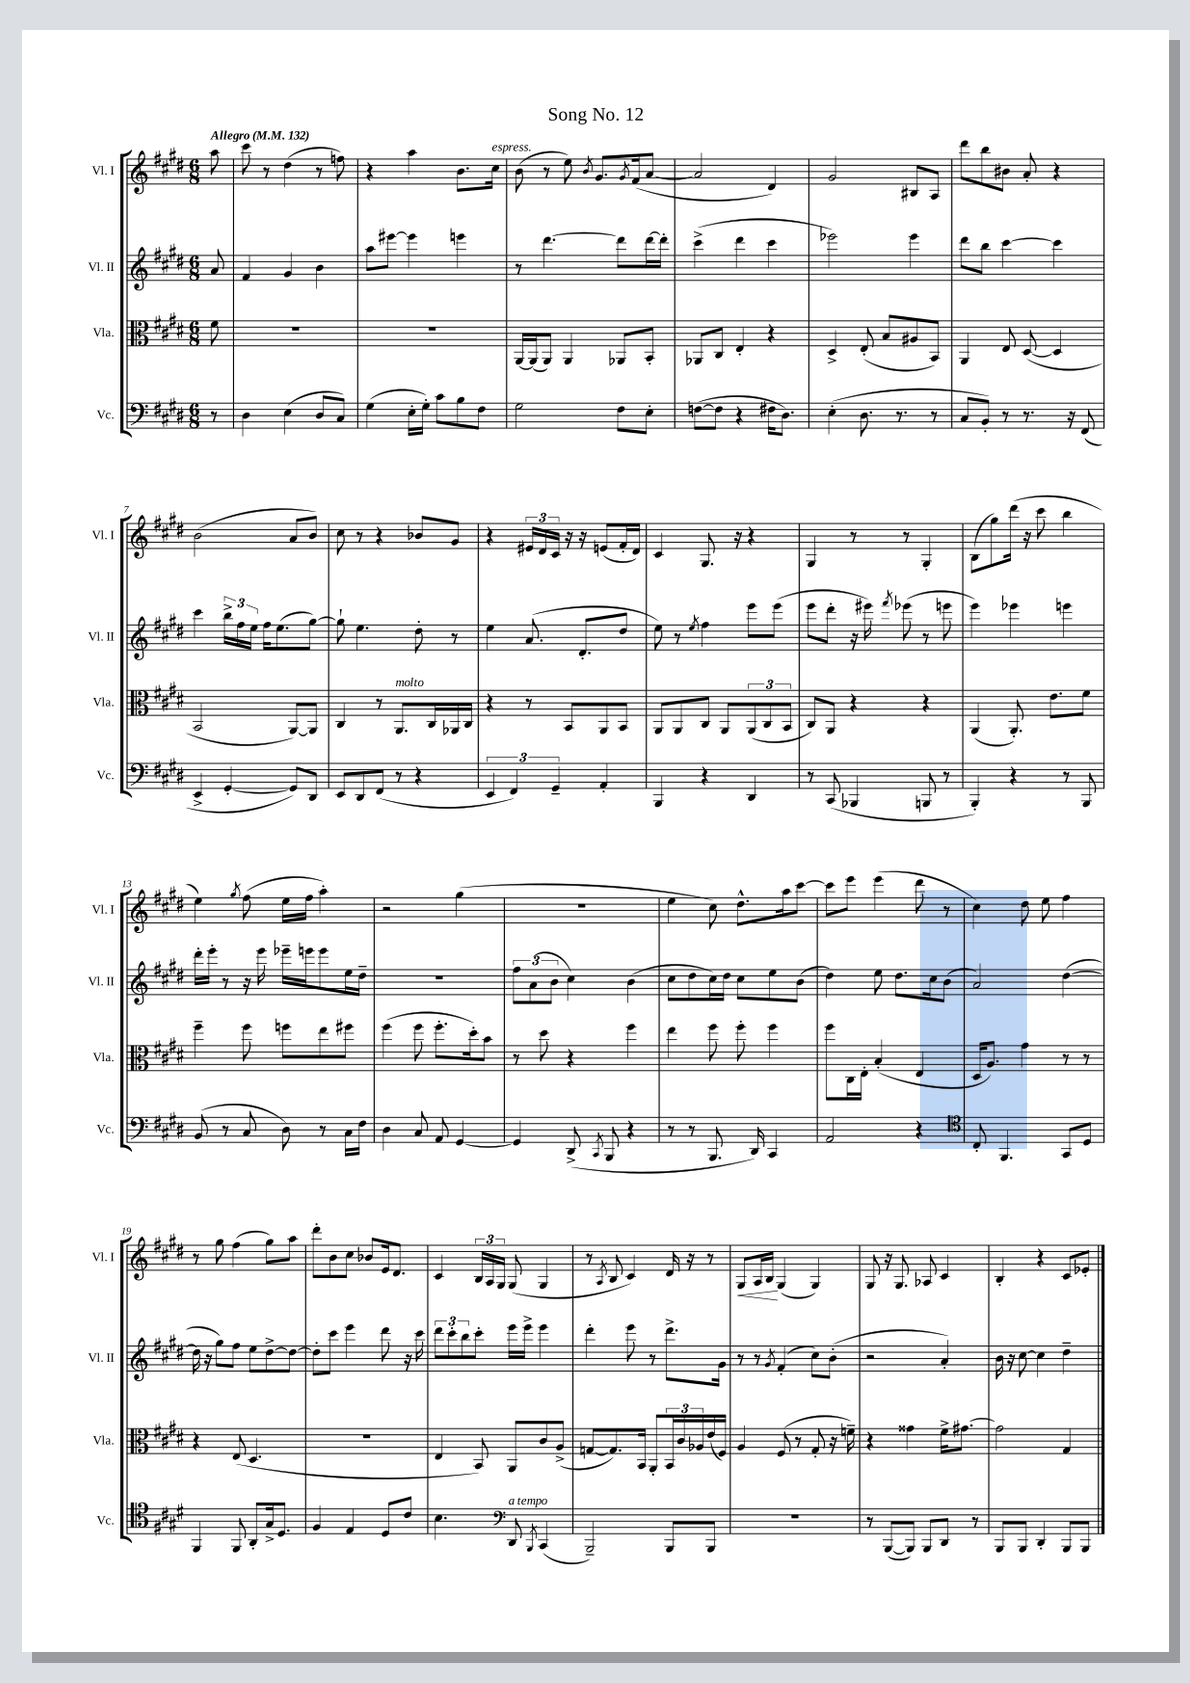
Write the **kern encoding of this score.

**kern	**kern	**kern	**kern
*staff4	*staff3	*staff2	*staff1
*clefF4	*clefC3	*clefG2	*clefG2
*k[f#c#g#d#]	*k[f#c#g#d#]	*k[f#c#g#d#]	*k[f#c#g#d#]
*M6/8	*M6/8	*M6/8	*M6/8
*MM132	*MM132	*MM132	*MM132
8r	8f#\	8a/	8aa\
=	=	=	=
4D#\	2.r	4f#/	8ccc#\
.	.	.	8r
(4E\	.	4g#/	(4dd#\
8D#/L	.	4b\	8r
8C#/J)	.	.	8ff\)
=	=	=	=
(4G#\	2.r	8aa\L	4r
.	.	[8eee#\J	.
16E'\LL	.	4eee#\]	4aa\
16G#'\JJ)	.	.	.
8c#\L	.	.	.
8B\	.	4eee\	8.b\L
8F#\J	.	.	.
.	.	.	16cc#\Jk
=	=	=	=
2G#\	[16AA/LL	8r	(8b\
.	(16AA/]J	.	.
.	8AA/J)	[4.ddd#\	8r
.	4AA/	.	8ee\)
.	.	.	8qb/
.	.	.	8.g#/L
8F#\L	8AA-/L	8ddd#\]L	.
.	.	.	8qg#/
.	.	.	(16f#/k
8E'\J	8BB'/J	[16ddd#\L	[8a/J
.	.	16ddd#'\]JJ	.
=	=	=	=
([8F\L	8AA-/L	(4ccc#^\	2a/]
8F\]J	8C#/J	.	.
4r	4E'/	4ddd#\	.
16F#\LK	4r	4ccc#\	4d#/)
8.D#\J)	.	.	.
=	=	=	=
(4E'\	4D#^/	2eee-\)	2g#/
8.D#\	(8E'/	.	.
.	8B/L	.	.
8.r	.	.	.
.	8A#/	4eee-\	8B#/L
8r	8BB/J)	.	8A/J
=	=	=	=
8C#/L	4AA/	8ddd#\L	8ddd#\L
8BB'/J)	.	8bb\J	8bb\
8r	8E/	[4ccc#\	8b#\J
8.r	([8D#/	.	8a'/
.	4D#/]	4ccc#\]	4r
16r	.	.	.
(8FF#/	.	.	.
=	=	=	=
4EE^/	2BB/	4ccc#\	(2b\
[4GG#'/	.	24bb^\LL	.
.	.	24ff#\	.
.	.	24ee\JJ	.
.	.	16ff#\LK	.
.	.	(8.ee\	.
8GG#/]L)	[8AA/L)	.	8a/L
8DD#/J	8AA/]J	[8gg#\J)	8b/J)
=	=	=	=
8EE/L	4C#/	8gg#`\]	8cc#\
8DD#/	.	4.ee\	8r
(8FF#/J	8r	.	4r
8r	8.AA/L	.	.
4r	.	8dd#'\	8b-/L
.	16C#/L	.	.
.	16AA-/	8r	8g#/J
.	16C#/JJ	.	.
=	=	=	=
6EE/	4r	4ee\	4r
6FF#/)	.	.	.
.	8r	(8.a/	24e#/LL
.	.	.	24d#/
6GG#~/	.	.	24c#/JJ
.	8BB/L	.	16r
.	.	8.d#'/L	16r
4AA'/	8AA/	.	(8e/L
.	8BB/J	8dd#/J	16f#'/L
.	.	.	16d#/JJ)
=	=	=	=
4BBB/	8AA/L	8ee\)	4c#/
.	8AA/	8r	.
.	.	8qee/	.
4r	8C#/J	4ff#\	8.G#/
.	8AA/L	.	.
.	.	.	16r
4DD#/	(12AA/	8eee\L	4r
.	12C#/	.	.
.	.	(8eee\J	.
.	12BB/J	.	.
=	=	=	=
8r	8C#/L)	8eee\L	4G#/
(8CC#/	8AA/J	8ddd#'\J	.
4BBB-/	4r	16r	8r
.	.	16eee#\)	.
.	.	8qfff#/	.
.	.	(8eee-\	8r
8BBB/	4r	8r	4G#'/
8r	.	8eee\	.
=	=	=	=
4BBB'/)	(4AA/	4eee\)	(8B\L
.	.	.	8gg#\)
4r	8.AA'/)	4eee-\	(16ddd#\Jk
.	.	.	16r
.	.	.	8ccc#\
.	8.e\L	.	.
8r	.	4eee\	4bb\
8BBB/	8f#\J	.	.
=	=	=	=
(8BB/	4ff#~\	16ddd#'\LL	4ee\)
.	.	16eee'\JJ	.
8r	.	8r	.
.	.	.	8qgg#/
8C#/	8ff#\	16r	(8ff#\
.	.	16eee\	.
8D#\)	8ff\L	16eee-~\LL	16ee\LL
.	.	16eee\J	16ff#\JJ
8r	8ee\	8eee\	4aa'\)
16C#\LL	8ff#\J	16ee\L	.
16F#\JJ	.	16dd#~\JJ	.
=	=	=	=
4D#\	(4ff#\	2.r	2r
8C#/	8ff#\	.	.
8AA/	8.ff#'\L	.	.
[4GG#/	.	.	(4gg#\
.	16dd#'\k)	.	.
.	8b\J	.	.
=	=	=	=
4GG#/]	8r	12ff#\L	2.r
.	.	(12a\	.
.	8dd#\	.	.
.	.	12b\J	.
(8DD#^/	4r	4cc#\)	.
8qCC#/	.	.	.
8BBB/	.	.	.
4r	4ff#\	(4b\	.
=	=	=	=
8r	4ee\	8cc#\L	4ee\
8r	.	8dd#\	.
8.BBB/	8ff#\	16cc#\L)	8cc#\)
.	.	16dd#\JJ	.
.	8ff#'\	8cc#\L	8.dd#^^\L
16DD#/)	.	.	.
4CC#/	4ff#\	8ee\	.
.	.	.	16aa\k
.	.	(8b\J	[8ccc#\J
=	=	=	=
2AA/	8ff#\L	4dd#\)	8ccc#\]L
.	16C#\L	.	8eee\J
.	16E'\JJ	.	.
.	(4B'/	8ee\	(4eee\
.	.	8.dd#\L	.
4r	4E/	.	8ddd#\
.	.	16cc#\k	.
.	.	(8b\J	8r
=	=	=	=
*clefC4	*	*	*
8C#'/	16D#/LK	2a/)	4cc#\)
.	8.A/J)	.	.
4.FF#/	.	.	.
.	4g#\	.	8dd#\
.	.	.	8ee\
8GG#/L	8r	([4dd#\	4ff#\
8D#/J	8r	.	.
=	=	=	=
4FF#/	4r	16dd#\]	8r
.	.	16r	.
.	.	8gg#\L)	8gg#\
8FF#/	(8E/	8ff#\J	(4ff#\
8AA'/L	4.D#/	8ee\L	.
16G#^/k	.	[8dd#^\	8gg#\L)
8.D#/J	.	.	.
.	.	8dd#\_J	8aa\J
=	=	=	=
4F#/	2.r	8dd#'\]L	8ddd#'\L
.	.	8ccc#\J	8b\
4E/	.	4eee\	8cc#\J
.	.	.	8b-/L
8D#/L	.	8ddd#\	16e/k
.	.	.	8.d#/J
8c#/J	.	16r	.
.	.	16ccc#\	.
=	=	=	=
4.B\	4E/	12ddd#\L	4c#/
.	.	12ccc#'\	.
.	.	12bb\	.
.	8BB/)	8ccc#'\J	24B/LL
.	.	.	24A/
.	.	.	24G#/JJ
*clefF4	*	*	*
8DD#/	8AA/L	16eee\LL	(8G#/
.	.	16eee^\JJ	.
8qBBB/	.	.	.
(4CC#/	8c#/	4eee\	4G#/
.	(8A^/J	.	.
=	=	=	=
2BBB~/)	[8G/L	4ddd#'\	8r
.	.	.	8qA/
.	8.G/])	.	8B/
.	.	8eee\	4c#/)
.	16BB/Jk	.	.
.	8AA'/L	8r	.
8BBB/L	24BB/L	8.ddd#^\L	16d#/
.	24c#/	.	.
.	.	.	16r
.	24A-/	.	.
8BBB/J	(16e/	.	8r
.	16F#/JJ)	16g#\Jk	.
=	=	=	=
2.r	4A/	8r	8G#/L
.	.	8r	16A/L
.	.	.	16B/JJ
.	.	8qg#/	.
.	(8F#/	(4f#'/	(4G#/
.	8r	.	.
.	8G#'/	8cc#\L)	4G#/)
.	16r	(8b'\J	.
.	16f~\)	.	.
=	=	=	=
8r	4r	2r	8G#/
([8BBB/L	.	.	16r
.	.	.	8.G#/
8BBB/]J)	4g##\	.	.
8BBB/L	.	.	8A-/
8DD#/J	16f#^\LK	4a'/)	4c#/
.	[8.g#\J	.	.
8r	.	.	.
=	=	=	=
8BBB/L	2g#\]	16b\	4B'/
.	.	16r	.
8BBB/J	.	[8cc#\	.
4DD#'/	.	4cc#\]	4r
8BBB/L	4G#/	4dd#~\	8c#/L
8BBB/J	.	.	8e-'/J
==	==	==	==
*-	*-	*-	*-
